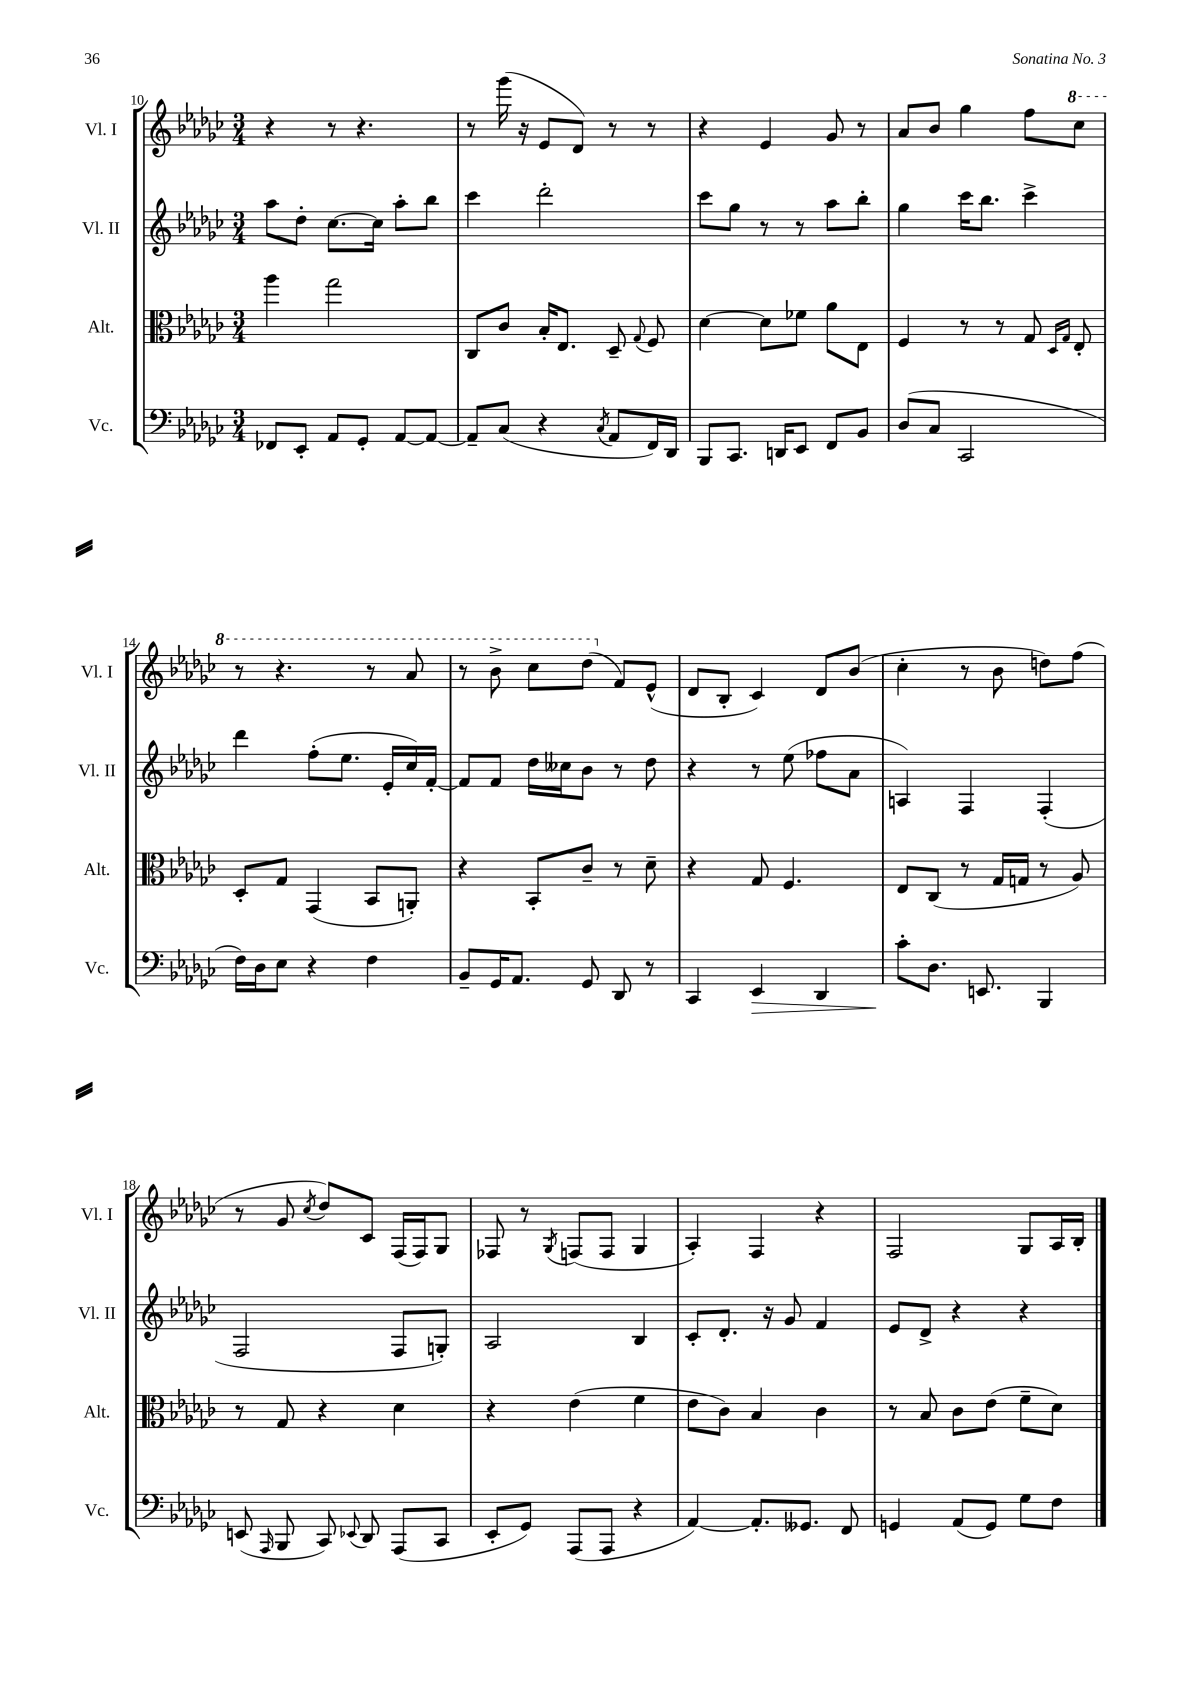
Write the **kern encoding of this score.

**kern	**dynam	**kern	**kern	**kern
*part4	*part4	*part3	*part2	*part1
*staff4	*staff4	*staff3	*staff2	*staff1
*I"Vc.	*	*I"Alt.	*I"Vl. II	*I"Vl. I
*I'Vc.	*	*I'Alt.	*I'Vl. II	*I'Vl. I
*clefF4	*	*clefC3	*clefG2	*clefG2
*k[b-e-a-d-g-c-]	*	*k[b-e-a-d-g-c-]	*k[b-e-a-d-g-c-]	*k[b-e-a-d-g-c-]
*M3/4	*	*M3/4	*M3/4	*M3/4
=10	=10	=10	=10	=10
8FF-X/L	.	4aa-\	8aa-\L	4r
8EE-'/J	.	.	8dd-'\J	.
8AA-/L	.	2gg-\	[8.cc-\L	8r
8GG-'/J	.	.	.	4.r
.	.	.	16cc-\Jk]	.
[8AA-/L	.	.	8aa-'\L	.
8AA-/J_	.	.	8bb-\J	.
=11	=11	=11	=11	=11
8AA-~/L]	.	8C-/L	4ccc-\	8r
(8C-/J	.	8c-/J	.	(16ggg-\
.	.	.	.	16r
4r	.	16B-'/KL	2ddd-'\	8e-/L
.	.	8.E-/J	.	.
.	.	.	.	8d-/J)
8qC-/	.	.	.	.
8AA-/L	.	8D-~/	.	8r
.	.	8qqG-/	.	.
16FF/L)	.	8F/	.	8r
16DD-/JJ	.	.	.	.
=12	=12	=12	=12	=12
8BBB-/L	.	[4d-\	8ccc-\L	4r
8.CC-/J	.	.	8gg-\J	.
.	.	8d-\L]	8r	4e-/
16DDn/KL	.	.	.	.
8EE-/J	.	8f-X\J	8r	.
8FF/L	.	8a-\L	8aa-\L	8g-/
8BB-/J	.	8E-\J	8bb-'\J	8r
=13	=13	=13	=13	=13
(8D-/L	.	4F/	4gg-\	8a-/L
8C-/J	.	.	.	8b-/J
2CC-/	.	8r	16ccc-\KL	4gg-\
.	.	.	8.bb-\J	.
.	.	8r	.	.
.	.	8G-/	4ccc-^\	8ff\L
.	.	16qqD-/LL	.	.
.	.	16qqG-/JJ	.	.
*	*	*	*	*8va
.	.	8E-'/	.	8ccc-\J
!!LO:LB:g=z
=14	=14	=14	=14	=14
16F\LL)	.	8D-'/L	4ddd-\	8r
16D-\J	.	.	.	.
8E-\J	.	8G-/J	.	4.r
4r	.	(4GG-/	(8ff'\L	.
.	.	.	8.ee-\J	.
4F\	.	8BB-/L	.	8r
.	.	.	16e-'/LL	.
.	.	8AAn'/J)	16cc-/)	8aa-/
.	.	.	[16f'/JJ	.
=15	=15	=15	=15	=15
8BB-~/L	.	4r	8f/L]	8r
16GG-/K	.	.	8f/J	8bb-^\
8.AA-/J	.	.	.	.
.	.	8BB-'/L	16dd-\LL	8ccc-\L
.	.	.	16cc--X\J	.
8GG-/	.	8c-~/J	8b-\J	(8ddd-\J
*	*	*	*	*X8va
8DD-/	.	8r	8r	8f/L)
8r	.	8d-~\	8dd-\	(8e-^^/J
=16	=16	=16	=16	=16
4CC-/	.	4r	4r	8d-/L
.	.	.	.	8B-'/J
!	!LO:HP:b	!	!	!
4EE-/	>	8G-/	8r	4c-/)
.	.	4.F/	(8ee-\	.
4DD-/	.	.	8ff-X\L	8d-/L
.	.	.	8a-\J	(8b-/J
=17	=17	=17	=17	=17
8c-'\L	.	8E-/L	4An/)	4cc-'\
8.D-\J	]	(8C-/J	.	.
.	.	8r	4F/	8r
8.EEn/	.	.	.	.
.	.	16G-/LL	.	8b-\
.	.	16Gn/JJ	.	.
4BBB-/	.	8r	(4F'/	8ddn\L)
.	.	8A-/)	.	(8ff\J
!!LO:LB:g=z
=18	=18	=18	=18	=18
(8EEn/	.	8r	2F/	8r
16qqAAA-/	.	.	.	.
8BBB-/	.	8G-/	.	8g-/
.	.	.	.	8qcc-/
8CC-/)	.	4r	.	8dd-/L)
8qqEE-X/	.	.	.	.
8DD-/	.	.	.	8c-/J
(8AAA-/L	.	4d-\	8F/L	(16F/LL
.	.	.	.	16F/J)
8CC-/J	.	.	8Gn'/J)	8G-/J
=19	=19	=19	=19	=19
8EE-'/L	.	4r	2A-/	8F-X/
8GG-/J)	.	.	.	8r
.	.	.	.	8qG-/
(8AAA-/L	.	(4e-\	.	(8Fn/L
8AAA-/J	.	.	.	8F/J
4r	.	4f\	4B-/	4G-/
=20	=20	=20	=20	=20
[4AA-/)	.	8e-\L	8c-'/L	4A-'/)
.	.	8c-\J)	8.d-'/J	.
8.AA-'/L]	.	4B-/	.	4F/
.	.	.	16r	.
.	.	.	8g-/	.
8.GG--X/J	.	.	.	.
.	.	4c-\	4f/	4r
8FF/	.	.	.	.
=21	=21	=21	=21	=21
4GGn/	.	8r	8e-/L	2F/
.	.	8B-/	8d-^/J	.
(8AA-/L	.	8c-\L	4r	.
8GG/J)	.	(8e-\J	.	.
8G-\L	.	8f~\L	4r	8G-/L
8F\J	.	8d-\J)	.	16A-/L
.	.	.	.	16B-'/JJ
==	==	==	==	==
*-	*-	*-	*-	*-
